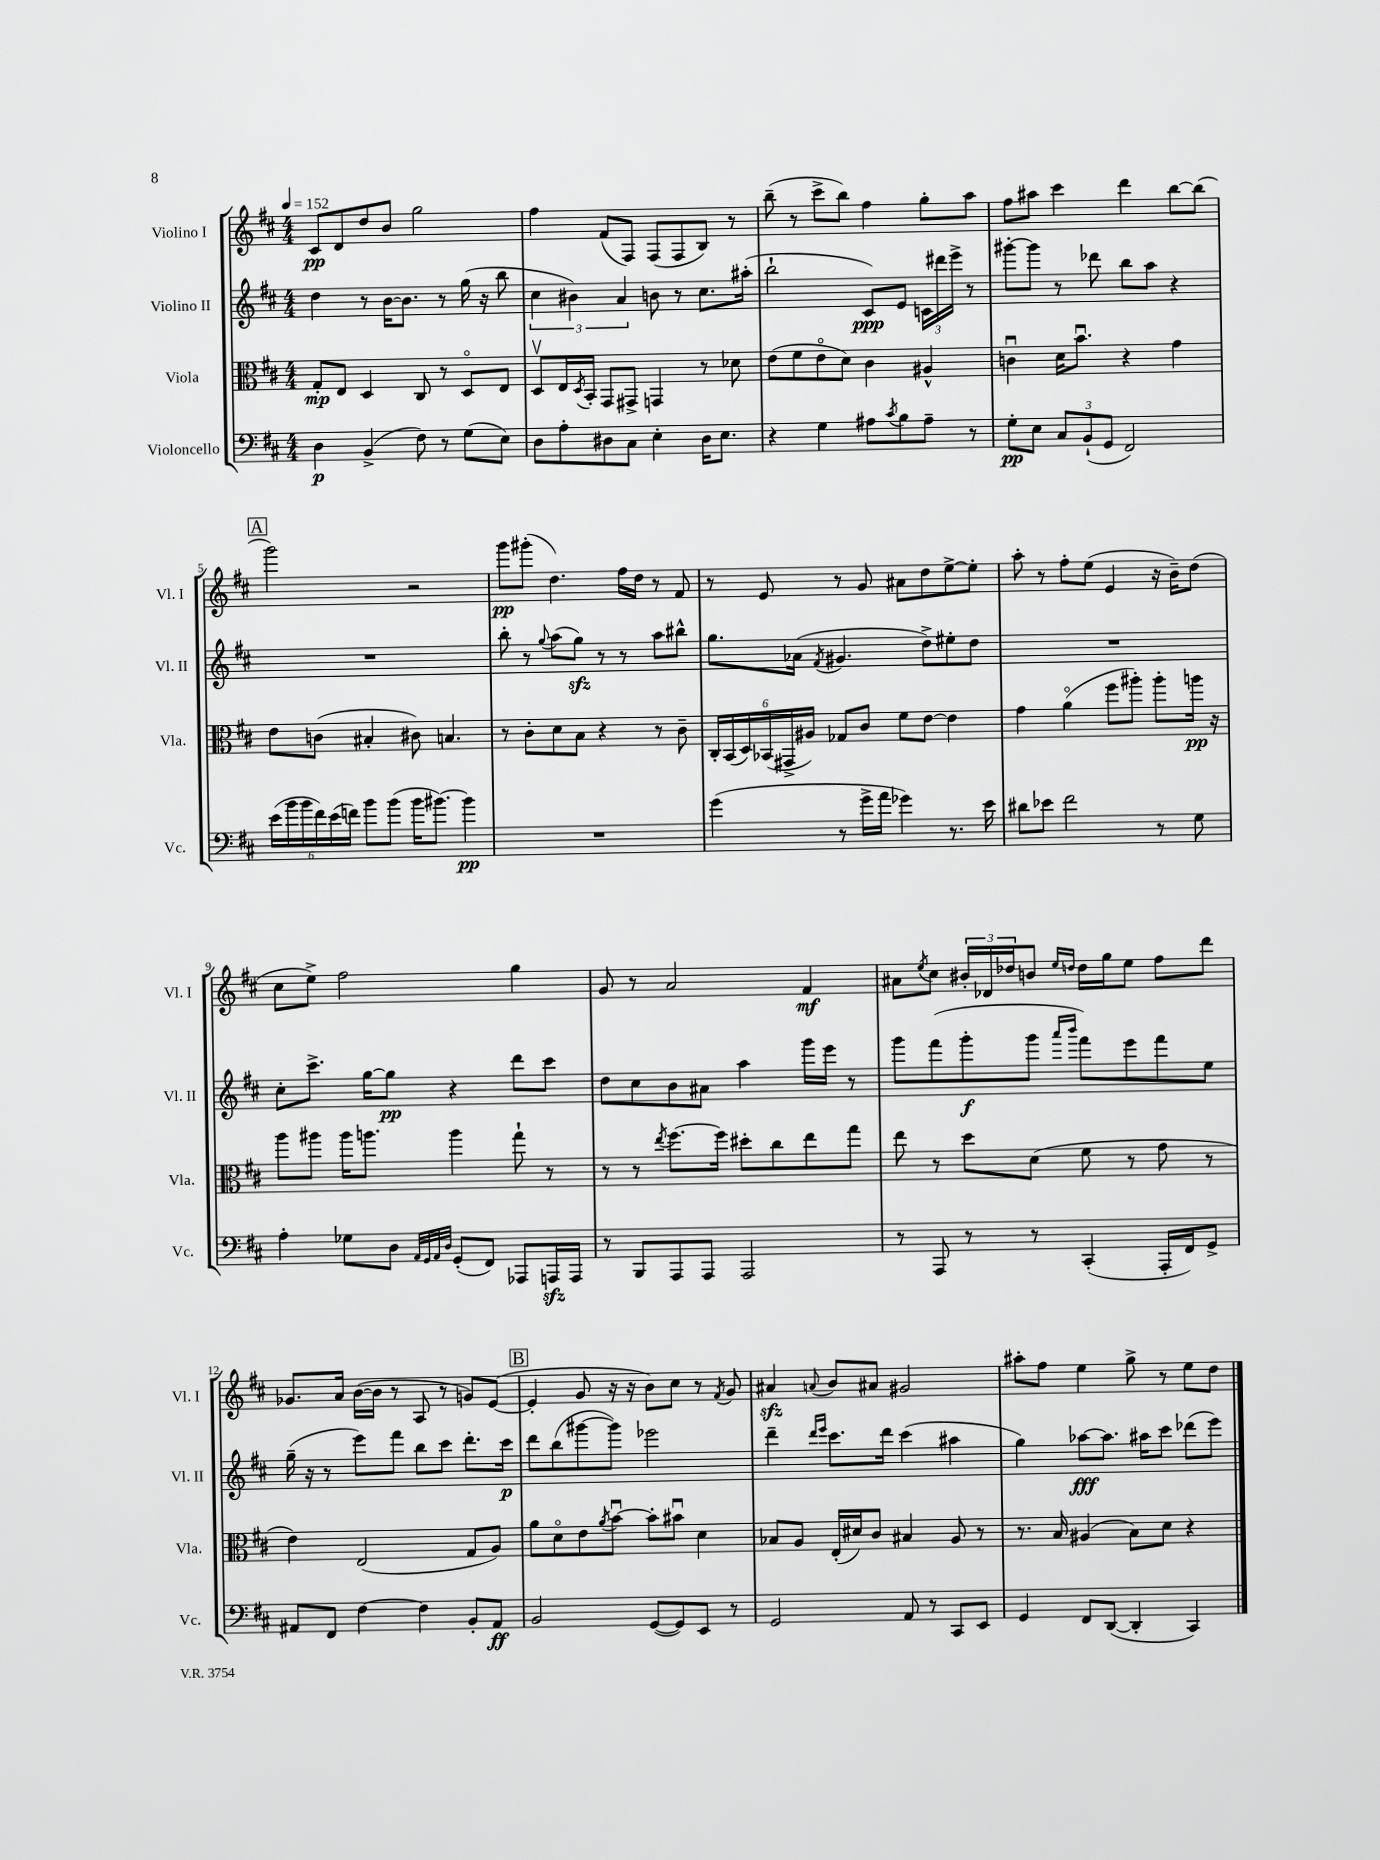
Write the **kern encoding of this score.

**kern	**dynam	**kern	**dynam	**kern	**dynam	**kern	**dynam
*part4	*part4	*part3	*part3	*part2	*part2	*part1	*part1
*staff4	*staff4	*staff3	*staff3	*staff2	*staff2	*staff1	*staff1
*I"Violoncello	*	*I"Viola	*	*I"Violino II	*	*I"Violino I	*
*I'Vc.	*	*I'Vla.	*	*I'Vl. II	*	*I'Vl. I	*
*clefF4	*	*clefC3	*	*clefG2	*	*clefG2	*
*k[f#c#]	*	*k[f#c#]	*	*k[f#c#]	*	*k[f#c#]	*
*M4/4	*	*M4/4	*	*M4/4	*	*M4/4	*
*MM152	*	*MM152	*	*MM152	*	*MM152	*
=1	=1	=1	=1	=1	=1	=1	=1
4D\	p	8G'/L	mp	4dd\	.	8c#/L	pp
.	.	8E/J	.	.	.	8d/	.
(4BB^/	.	4D/	.	8r	.	8dd/	.
.	.	.	.	[16b\KL	.	8b/J	.
.	.	.	.	8.b\J]	.	.	.
8F#\)	.	8C#/	.	.	.	2gg\	.
8r	.	8r	.	8r	.	.	.
(8G\L	.	8D/L	.	(16gg\	.	.	.
.	.	.	.	16r	.	.	.
8E\J)	.	8E/J	.	8bb\	.	.	.
=2	=2	=2	=2	=2	=2	=2	=2
8D\L	.	8Dv/L	.	6cc#\	.	4ff#\	.
8A'\	.	16E/L	.	.	.	.	.
.	.	.	.	6b#X\)	.	.	.
.	.	8qD/	.	.	.	.	.
.	.	16BB'/JJ	.	.	.	.	.
8D#X\	.	8GG/L	.	.	.	(8f#/L	.
.	.	.	.	6a/	.	.	.
8C#\J	.	8GG#X^/J	.	.	.	8F#/J)	.
4E'\	.	4GGn/	.	8bn\	.	(8F#/L	.
.	.	.	.	8r	.	8F#/	.
16D#\KL	.	8r	.	8.cc#\L	.	8B/J)	.
8.E\J	.	.	.	.	.	.	.
.	.	8d-X\	.	.	.	8r	.
.	.	.	.	(16aa#X'\Jk	.	.	.
=3	=3	=3	=3	=3	=3	=3	=3
4r	.	(8e\L	.	2bb`\	.	(8bb~\	.
.	.	8f#\	.	.	.	8r	.
4G\	.	8e\	.	.	.	8ccc#^\L	.
.	.	8d\J)	.	.	.	8bb\J)	.
8A#X\L	.	4c#\	.	8c#/L)	ppp	4ff#\	.
8qc#/	.	.	.	.	.	.	.
8B\	.	.	.	8e/J	.	.	.
8A#~\J	.	4A#X^^/	.	24cn\LL	.	8gg'\L	.
.	.	.	.	24ddd#X\	.	.	.
.	.	.	.	24eee^\JJ	.	.	.
8r	.	.	.	8r	.	8aa\J	.
=4	=4	=4	=4	=4	=4	=4	=4
8G'\L	pp	4cnu\	.	[8ggg#X'\L	.	8ff#\L	.
8E\J	.	.	.	8ggg#\J]	.	8aa#X\J	.
12C#/L	.	16d\KL	.	8r	.	4ccc#\	.
.	.	8.bu\J	.	.	.	.	.
(12BB`/	.	.	.	.	.	.	.
.	.	.	.	8ddd-X\	.	.	.
12GG/J	.	.	.	.	.	.	.
2FF#/)	.	4r	.	8bb\L	.	4ddd\	.
.	.	.	.	8aa\J	.	.	.
.	.	4g\	.	4r	.	[8bb\L	.
.	.	.	.	.	.	(8bb\J]	.
!!LO:LB:g=z
!!LO:REH:place=s1:t=A
=5	=5	=5	=5	=5	=5	=5	=5
(24e\LL	.	8e\L	.	1r	.	2ggg\)	.
24b\	.	.	.	.	.	.	.
24b\	.	.	.	.	.	.	.
24f#\)	.	(8cn\J	.	.	.	.	.
(24e\	.	.	.	.	.	.	.
24fn\JJ)	.	.	.	.	.	.	.
8b\L	.	4B#X'/	.	.	.	.	.
(8b\J	.	.	.	.	.	.	.
16b\KL	.	8c#X\)	.	.	.	2r	.
[8.b#X\J)	.	.	.	.	.	.	.
.	.	4.Bn/	.	.	.	.	.
4b#\]	pp	.	.	.	.	.	.
=6	=6	=6	=6	=6	=6	=6	=6
1r	.	8r	.	8bb'\	.	8ggg\L	pp
.	.	8c#'\L	.	8r	.	(8ggg#X'\J	.
.	.	.	.	8qqgg/	.	.	.
.	.	8d\	.	(8aa\L	.	4.dd\)	.
.	.	8B\J	.	8ggzz\J)	.	.	.
.	.	4r	.	8r	.	.	.
.	.	.	.	8r	.	16ff#\LL	.
.	.	.	.	.	.	16dd\JJ	.
.	.	8r	.	8aa\L	.	8r	.
.	.	8c#~\	.	8bb#X^^\J	.	8f#/	.
=7	=7	=7	=7	=7	=7	=7	=7
(4g\	.	24C#'/LL	.	8.gg\L	.	8r	.
.	.	(24BB/	.	.	.	.	.
.	.	24D/)	.	.	.	.	.
.	.	(24BB-X/	.	.	.	8e/	.
.	.	24GG#X^/	.	.	.	.	.
.	.	.	.	(16a-X\Jk	.	.	.
.	.	24A#X/JJ)	.	.	.	.	.
.	.	.	.	8qf#/	.	.	.
8r	.	8G-X/L	.	4.g#X/	.	8r	.
16g^\LL	.	8c#/J	.	.	.	8g/	.
16a\JJ	.	.	.	.	.	.	.
4g-X\)	.	8f#\L	.	.	.	8a#X\L	.
.	.	[8e\J	.	8dd^\L)	.	8dd\	.
8.r	.	4e\]	.	8ee#X'\	.	[8ee^\	.
.	.	.	.	8dd\J	.	8ee'\J]	.
16e\	.	.	.	.	.	.	.
=8	=8	=8	=8	=8	=8	=8	=8
8d#X\L	.	4g\	.	1r	.	8aa'\	.
8e-X\J	.	.	.	.	.	8r	.
2f#\	.	(4a\	.	.	.	8ff#'\L	.
.	.	.	.	.	.	(8ee\J	.
.	.	8ff#\L	.	.	.	4e/	.
.	.	8aa#X'\J)	.	.	.	.	.
8r	.	8aa#'\L	.	.	.	16r	.
.	.	.	.	.	.	16b~\KL)	.
8G\	.	16aan\Jk	pp	.	.	(8dd\J	.
.	.	16r	.	.	.	.	.
!!LO:LB:g=z
=9	=9	=9	=9	=9	=9	=9	=9
4A'\	.	8aa\L	.	8cc#'\L	.	8cc#\L	.
.	.	8aa#X\J	.	8.ccc#^\J	.	8ee^\J)	.
8G-X\L	.	16aa#\KL	.	.	.	2ff#\	.
.	.	8.aan\J	.	[16gg\KL	.	.	.
8D\J	.	.	.	8gg\J]	pp	.	.
32qqAA/LLL	.	.	.	.	.	.	.
32qqGG/	.	.	.	.	.	.	.
32qqAA/	.	.	.	.	.	.	.
32qqD/JJJ	.	.	.	.	.	.	.
(8GG'/L	.	4aa\	.	4r	.	.	.
8FF#/J)	.	.	.	.	.	.	.
8AAA-X/L	.	8gg`\	.	8ddd\L	.	4gg\	.
16AAAnzz/L	.	8r	.	8ccc#\J	.	.	.
16AAA/JJ	.	.	.	.	.	.	.
=10	=10	=10	=10	=10	=10	=10	=10
8r	.	8r	.	8dd\L	.	8g/	.
8BBB/L	.	8r	.	8cc#\	.	8r	.
.	.	8qee/	.	.	.	.	.
8AAA/	.	[8.ff#\L	.	8b\	.	2a/	.
8AAA/J	.	.	.	8a#X\J	.	.	.
.	.	16ff#\Jk]	.	.	.	.	.
2AAA/	.	8dd#X'\L	.	4aa\	.	.	.
.	.	8cc#\	.	.	.	.	.
.	.	8ee\	.	16ggg\LL	.	4f#/	mf
.	.	.	.	16eee\JJ	.	.	.
.	.	8gg\J	.	8r	.	.	.
=11	=11	=11	=11	=11	=11	=11	=11
8r	.	8ee\	.	8ggg\L	.	8a#X\L	.
.	.	.	.	.	.	8qee/	.
8AAA/	.	8r	.	(8fff#\	.	8cc#\J	.
8r	.	8dd\L	.	8ggg'\	f	24b#X'/LL	.
.	.	.	.	.	.	24d-X/	.
.	.	.	.	.	.	24dd-X/J	.
8r	.	(8d\J	.	8ggg\J	.	8bn/J	.
.	.	.	.	16qqaaa/LL	.	16qqee/LL	.
.	.	.	.	16qqbbb/JJ	.	16qqddn/JJ	.
(4CC#'/	.	8f#\	.	8fff#\L)	.	16dd\LL	.
.	.	.	.	.	.	16gg\J	.
.	.	8r	.	8eee\	.	8ee\J	.
16AAA'/LL	.	8g\	.	8fff#\	.	8ff#\L	.
16FF#/J)	.	.	.	.	.	.	.
8GG^/J	.	8r	.	8ee\J	.	8ddd\J	.
!!LO:LB:g=z
=12	=12	=12	=12	=12	=12	=12	=12
8AA#X/L	.	4e\)	.	(16gg~\	.	8.g-X/L	.
.	.	.	.	16r	.	.	.
8FF#/J	.	.	.	8r	.	.	.
.	.	.	.	.	.	16a/Jk	.
[4F#\	.	(2E/	.	8eee\L)	.	([16b\LL	.
.	.	.	.	.	.	16b\JJ]	.
.	.	.	.	8fff#\J	.	8r	.
4F#\]	.	.	.	8bb\L	.	8A/	.
.	.	.	.	8ccc#\J	.	8r	.
8BB'/L	.	8G/L	.	8.ddd'\L	.	8gn/L)	.
8AA#/J	ff	8A/J)	.	.	.	([8e/J	.
.	.	.	.	16ccc#\Jk	p	.	.
!!LO:REH:place=s1:t=B
=13	=13	=13	=13	=13	=13	=13	=13
2BB/	.	8a\L	.	8ddd\L	.	4e'/]	.
.	.	8d\	.	(8bb\	.	.	.
.	.	8e\	.	[8ggg#X\	.	8g/	.
.	.	8qa/	.	.	.	.	.
.	.	[8bu\J	.	8ggg#\J])	.	16r	.
.	.	.	.	.	.	16r	.
([8GG/L	.	8b'\L]	.	2eee-X\	.	8b\L)	.
8GG/])	.	8b#Xu\J	.	.	.	8cc#\J	.
8EE/J	.	4d\	.	.	.	8r	.
.	.	.	.	.	.	8qf#/	.
8r	.	.	.	.	.	8g/	.
=14	=14	=14	=14	=14	=14	=14	=14
2GG/	.	8B-X/L	.	4ddd~\	.	4a#Xzz/	.
.	.	8A/J	.	.	.	.	.
.	.	.	.	16qqddd/LL	.	.	.
.	.	.	.	16qqeee/JJ	.	8qqan/	.
.	.	(16E'/LL	.	8.ccc#\L	.	8b/L	.
.	.	16d#X/J)	.	.	.	.	.
.	.	8c#/J	.	.	.	8a#X/J	.
.	.	.	.	16ddd\Jk	.	.	.
8AA/	.	4B#X/	.	(4ccc#\	.	2g#X/	.
8r	.	.	.	.	.	.	.
8CC#/L	.	8A/	.	4aa#X\	.	.	.
8EE/J	.	8r	.	.	.	.	.
=15	=15	=15	=15	=15	=15	=15	=15
4GG/	.	8.r	.	4gg\)	.	8aa#X'\L	.
.	.	.	.	.	.	8ff#\J	.
.	.	16B/	.	.	.	.	.
8FF#/L	.	(4A#X/	.	[8aa-X\L	fff	4ee\	.
([8DD/J	.	.	.	8.aa-\J]	.	.	.
4DD'/]	.	8B\L)	.	.	.	8gg^\	.
.	.	.	.	16aa#X\KL	.	.	.
.	.	8d\J	.	8ccc#\J	.	8r	.
4CC#/)	.	4r	.	(8ddd-X\L	.	8ee\L	.
.	.	.	.	8eee\J)	.	8dd\J	.
==	==	==	==	==	==	==	==
*-	*-	*-	*-	*-	*-	*-	*-
